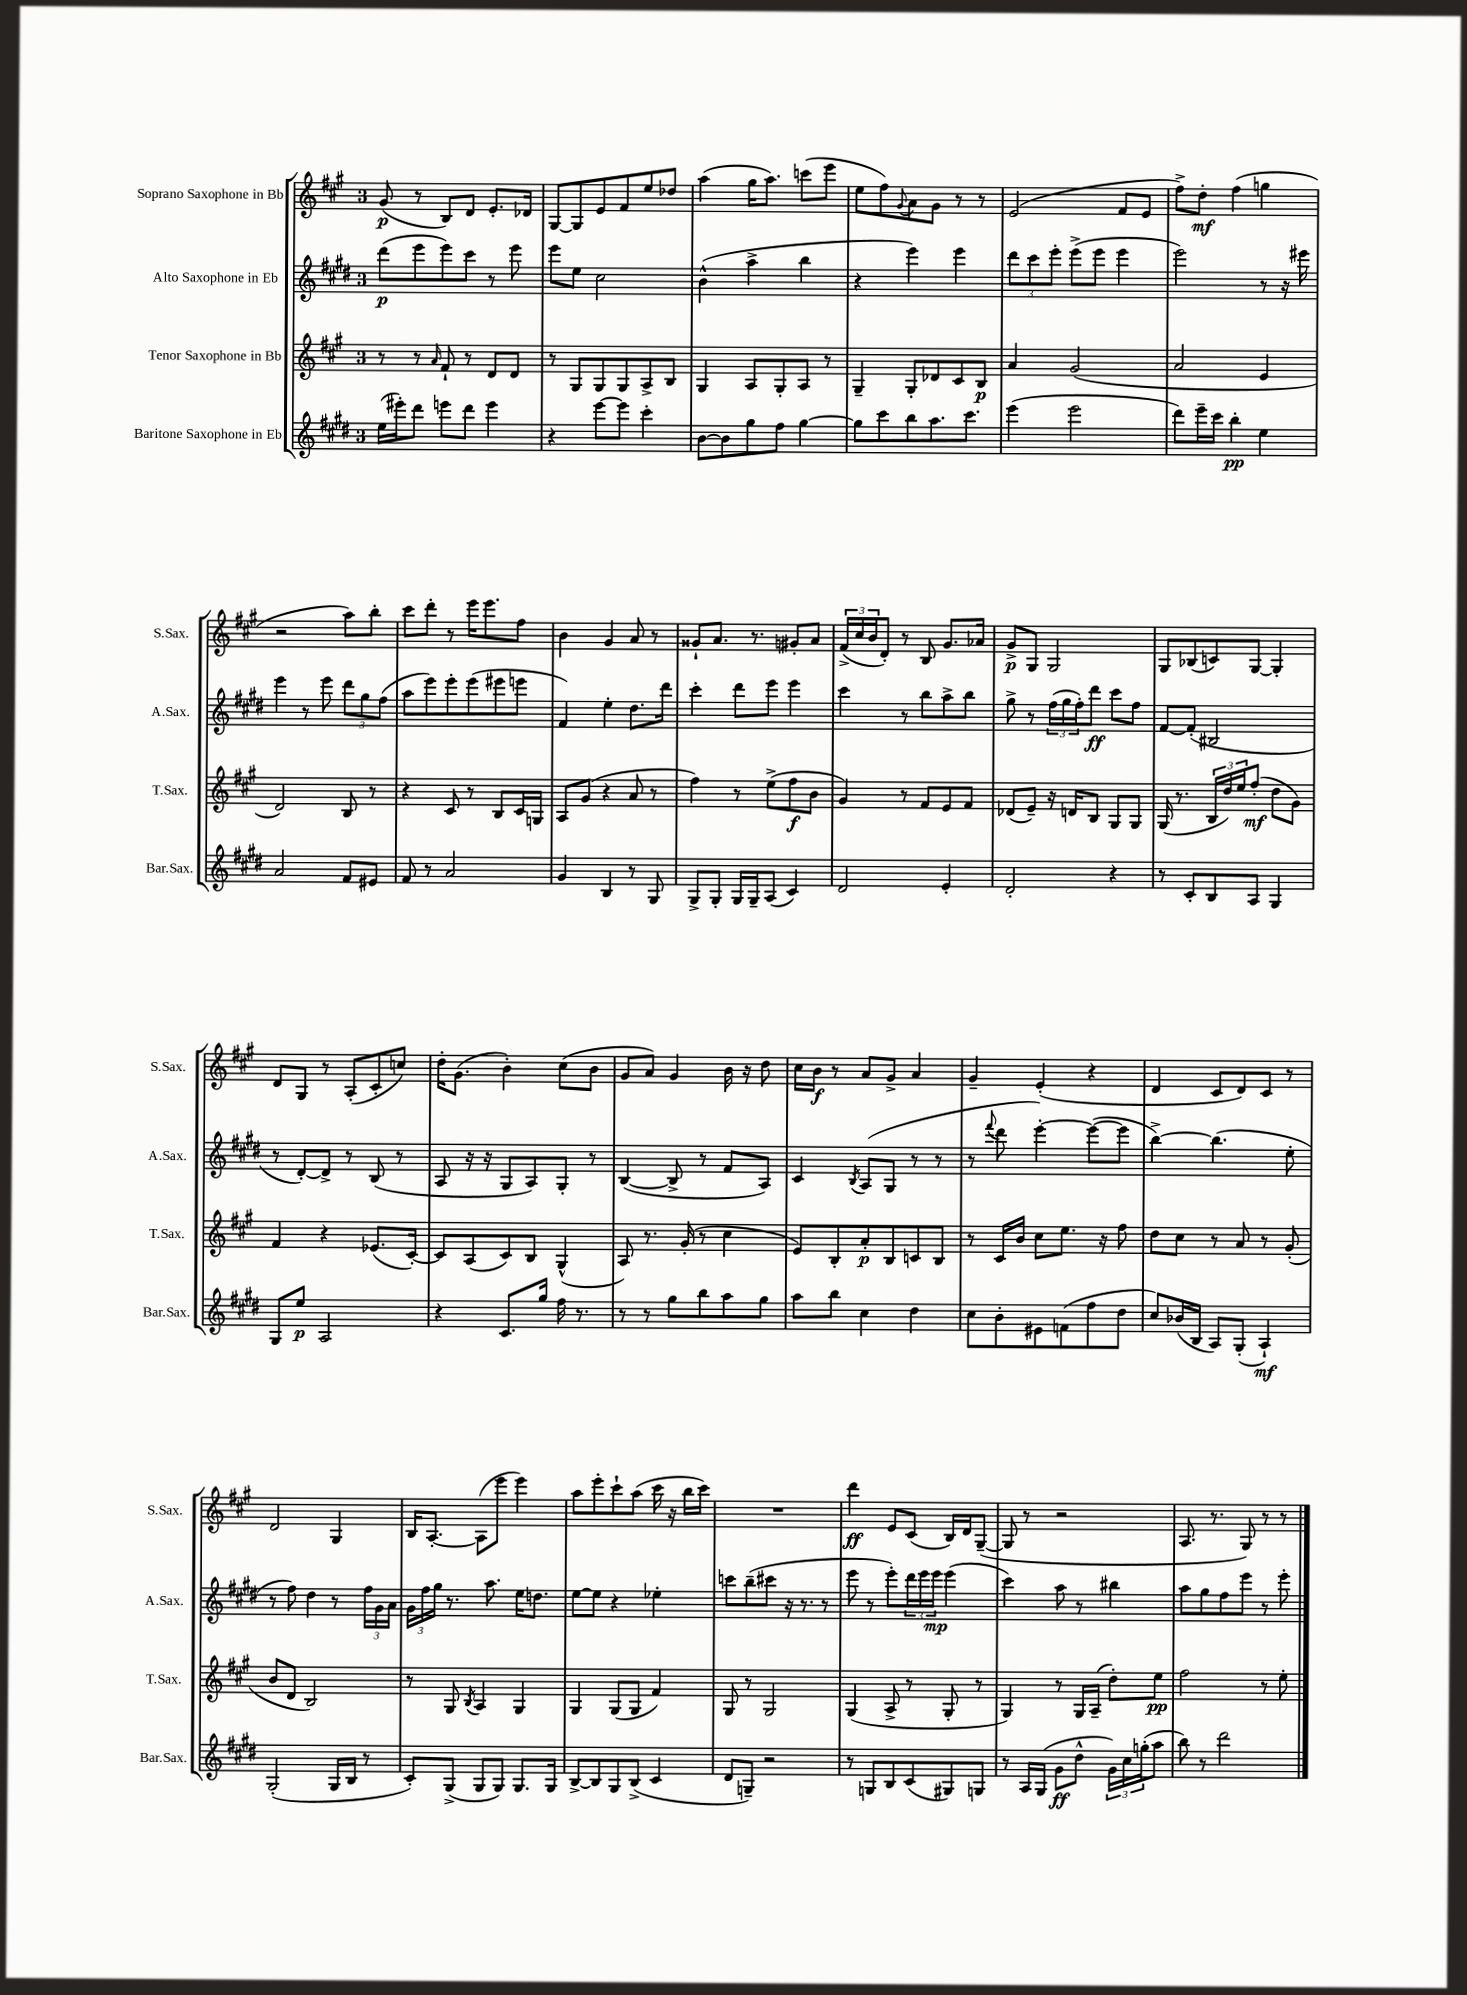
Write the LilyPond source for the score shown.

<<
\new StaffGroup <<
\new Staff = "s0" \with { instrumentName = "Soprano Saxophone in Bb" shortInstrumentName = "S.Sax." } {
    \clef treble \key a \major \once \override Staff.TimeSignature.style = #'single-digit \time 3/4
    gis'8\p( r8 b8) d'8 e'8.-. des'16 |
    gis8~ gis8 e'8 fis'8 e''8 des''8 |
    a''4( gis''16 a''8.) c'''8( e'''8 |
    e''8 fis''8) \appoggiatura { gis'8 } a'8 gis'8 r8 r8 |
    e'2( fis'8 e'8 |
    fis''8->) d''8-.\mf fis''4( g''4 |
    r2 a''8) b''8-. |
    cis'''8 d'''8-. r8 e'''16 e'''8. fis''8 |
    b'4 gis'4 a'8 r8 |
    gisis'8-! a'8. r8. gis'8-. a'8 |
    \tuplet 3/2 { fis'16->( cis''16 b'16 } d'8-.) r8 b8 gis'8. aes'16 |
    gis'8->\p gis8 gis2 |
    gis8 bes8( c'8) gis8~ gis4-. |
    d'8 gis8 r8 a8-.( cis'8-. c''8) |
    d''16-. gis'8.( b'4-.) cis''8( b'8 |
    gis'8 a'8) gis'4 b'16 r16 d''8 |
    cis''16 b'16\f r8 a'8 gis'8-> a'4 |
    gis'4-- e'4-.( r4 |
    d'4 cis'8 d'8) cis'8 r8 |
    d'2 gis4 |
    b16 a8.~-. a8( e'''8 e'''4) |
    a''8 e'''8-. cis'''8-! a''8( cis'''16 r16 b''16 cis'''16) |
    R2. |
    d'''4\ff e'8 cis'8( b16) d'16 gis8~--( |
    gis8 r8 r2 |
    a8. r8. gis8) r8 r8 \bar "|." |
}
\new Staff = "s1" \with { instrumentName = "Alto Saxophone in Eb" shortInstrumentName = "A.Sax." } {
    \clef treble \key e \major \once \override Staff.TimeSignature.style = #'single-digit \time 3/4
    dis'''8\p( e'''8 e'''8) cis'''8 r8 e'''8 |
    e'''8 e''8 cis''2 |
    b'4-^( a''4-> b''4 |
    r4 e'''4) e'''4 |
    \tuplet 3/2 { dis'''8 cis'''8 e'''8-. } e'''8->( e'''8 e'''4 |
    e'''2) r8 r16 eis'''16 |
    e'''4 r8 e'''8 \tuplet 3/2 { dis'''8 gis''8 fis''8( } |
    a''8 e'''8) e'''8-. e'''8( eis'''8 e'''8 |
    fis'4) e''4-. dis''8. dis'''16 |
    cis'''4-. dis'''8 e'''8 e'''4 |
    cis'''4 r8 b''8 a''8-> b''8 |
    gis''8-> r8 \tuplet 3/2 { fis''16( gis''16 fis''16-.) } dis'''8\ff cis'''8 fis''8 |
    fis'8~ fis'8-.( bis2 |
    r8 dis'8~-.) dis'8-> r8 b8( r8 |
    a8 r16 r16 gis8 a8) gis8-. r8 |
    b4~( b8-> r8 fis'8 a8) |
    cis'4 \acciaccatura { b8 } a8( gis8 r8 r8 |
    r8 \appoggiatura { fis'''8 } dis'''8 e'''4~-.) e'''8~( e'''8 |
    b''4~->) b''4.( e''8-. |
    r8 fis''8) dis''4 r8 \tuplet 3/2 { fis''16 gis'16 a'16 } |
    \tuplet 3/2 { gis'16 fis''16 gis''16 } r8. a''8. e''16 d''8. |
    e''8~ e''8 r4 ees''4-. |
    c'''8 b''8--( cis'''8 r16 r8. r8 |
    e'''8 r8 e'''8-.) \tuplet 3/2 { dis'''16 e'''16 e'''16\mp } e'''4( |
    cis'''4) a''8 r8 bis''4 |
    a''8 gis''8 fis''8 e'''8 r8 e'''8-. \bar "|." |
}
\new Staff = "s2" \with { instrumentName = "Tenor Saxophone in Bb" shortInstrumentName = "T.Sax." } {
    \clef treble \key a \major \once \override Staff.TimeSignature.style = #'single-digit \time 3/4
    r8 r8 \grace { a'16 } fis'8-! r8 d'8 d'8 |
    r8 gis8 gis8 gis8 a8-> b8 |
    gis4 a8 gis8-. a8 r8 |
    gis4-- gis8-. des'8 cis'8 b8\p |
    a'4 gis'2( |
    a'2 e'4 |
    d'2) b8 r8 |
    r4 cis'8 r8 b8 cis'16 g16 |
    a8 gis'8( r4 a'8 r8 |
    fis''4) r8 e''8->( fis''8\f b'8 |
    gis'4) r8 fis'8 e'8 fis'8 |
    des'8( e'8--) r16 d'16 b8 gis8 gis8 |
    gis16( r8. \tuplet 3/2 { b16 d''16) e''16 } fis''8-.\mf( d''8 gis'8) |
    fis'4 r4 ees'8.( cis'16~-.) |
    cis'8 a8( cis'8) b8 gis4-^( |
    a8) r8. gis'16-.( r8 cis''4 |
    e'8) b8-. a'8-.\p b8 c'8 b8 |
    r8 cis'16 b'16 cis''8 e''8. r16 fis''8 |
    d''8 cis''8 r8 a'8 r8 gis'8-.( |
    b'8 d'8 b2) |
    r8 gis8 \acciaccatura { b8 } a4 gis4 |
    gis4 gis8( gis8 fis'4) |
    gis8 r8 gis2 |
    gis4( a8-> r8 gis8-. r8 |
    gis4) r8 gis16 a16--( d''8-.) e''8\pp |
    fis''2 r8 e''8-. \bar "|." |
}
\new Staff = "s3" \with { instrumentName = "Baritone Saxophone in Eb" shortInstrumentName = "Bar.Sax." } {
    \clef treble \key e \major \once \override Staff.TimeSignature.style = #'single-digit \time 3/4
    e''16( eis'''16-.) dis'''8 e'''8 dis'''8 e'''4 |
    r4 e'''8~ e'''8 cis'''4-. |
    b'8~ b'8 gis''8 fis''8 gis''4~ |
    gis''8 cis'''8 b''8 a''8. cis'''8. |
    e'''4( e'''2 |
    dis'''8) e'''16-- cis'''16 b''4-.\pp e''4 |
    a'2 fis'8 eis'8 |
    fis'8 r8 a'2 |
    gis'4 b4 r8 gis8 |
    gis8-> gis8-. gis16 gis16-- a8( cis'4) |
    dis'2 e'4-. |
    dis'2-. r4 |
    r8 cis'8-. b8 a8 gis4 |
    gis8 e''8\p a2 |
    r4 cis'8. gis''16 fis''16 r8. |
    r8 r8 gis''8 b''8 a''8 gis''8 |
    a''8 b''8 cis''4 dis''4 |
    cis''8 b'8-. eis'8 f'8( fis''8 dis''8 |
    cis''8) bes'16( b16 a8) gis8-.( a4-!\mf) |
    gis2-.( gis16 b16 r8 |
    cis'8-.) gis8->( gis8 gis8) gis8. gis16 |
    b8~-> b8 gis8 b8->( cis'4 |
    dis'8 g8--) r2 |
    r8 g8 b8 cis'8( gis8) g8 |
    r8 a16 gis16( gis'8\ff dis''8-^ \tuplet 3/2 { gis'16) cis''16 g''16-.( } a''8 |
    b''8) r8 dis'''2 \bar "|." |
}
>>
>>
\layout { \context { \Score \remove "Bar_number_engraver" } }
